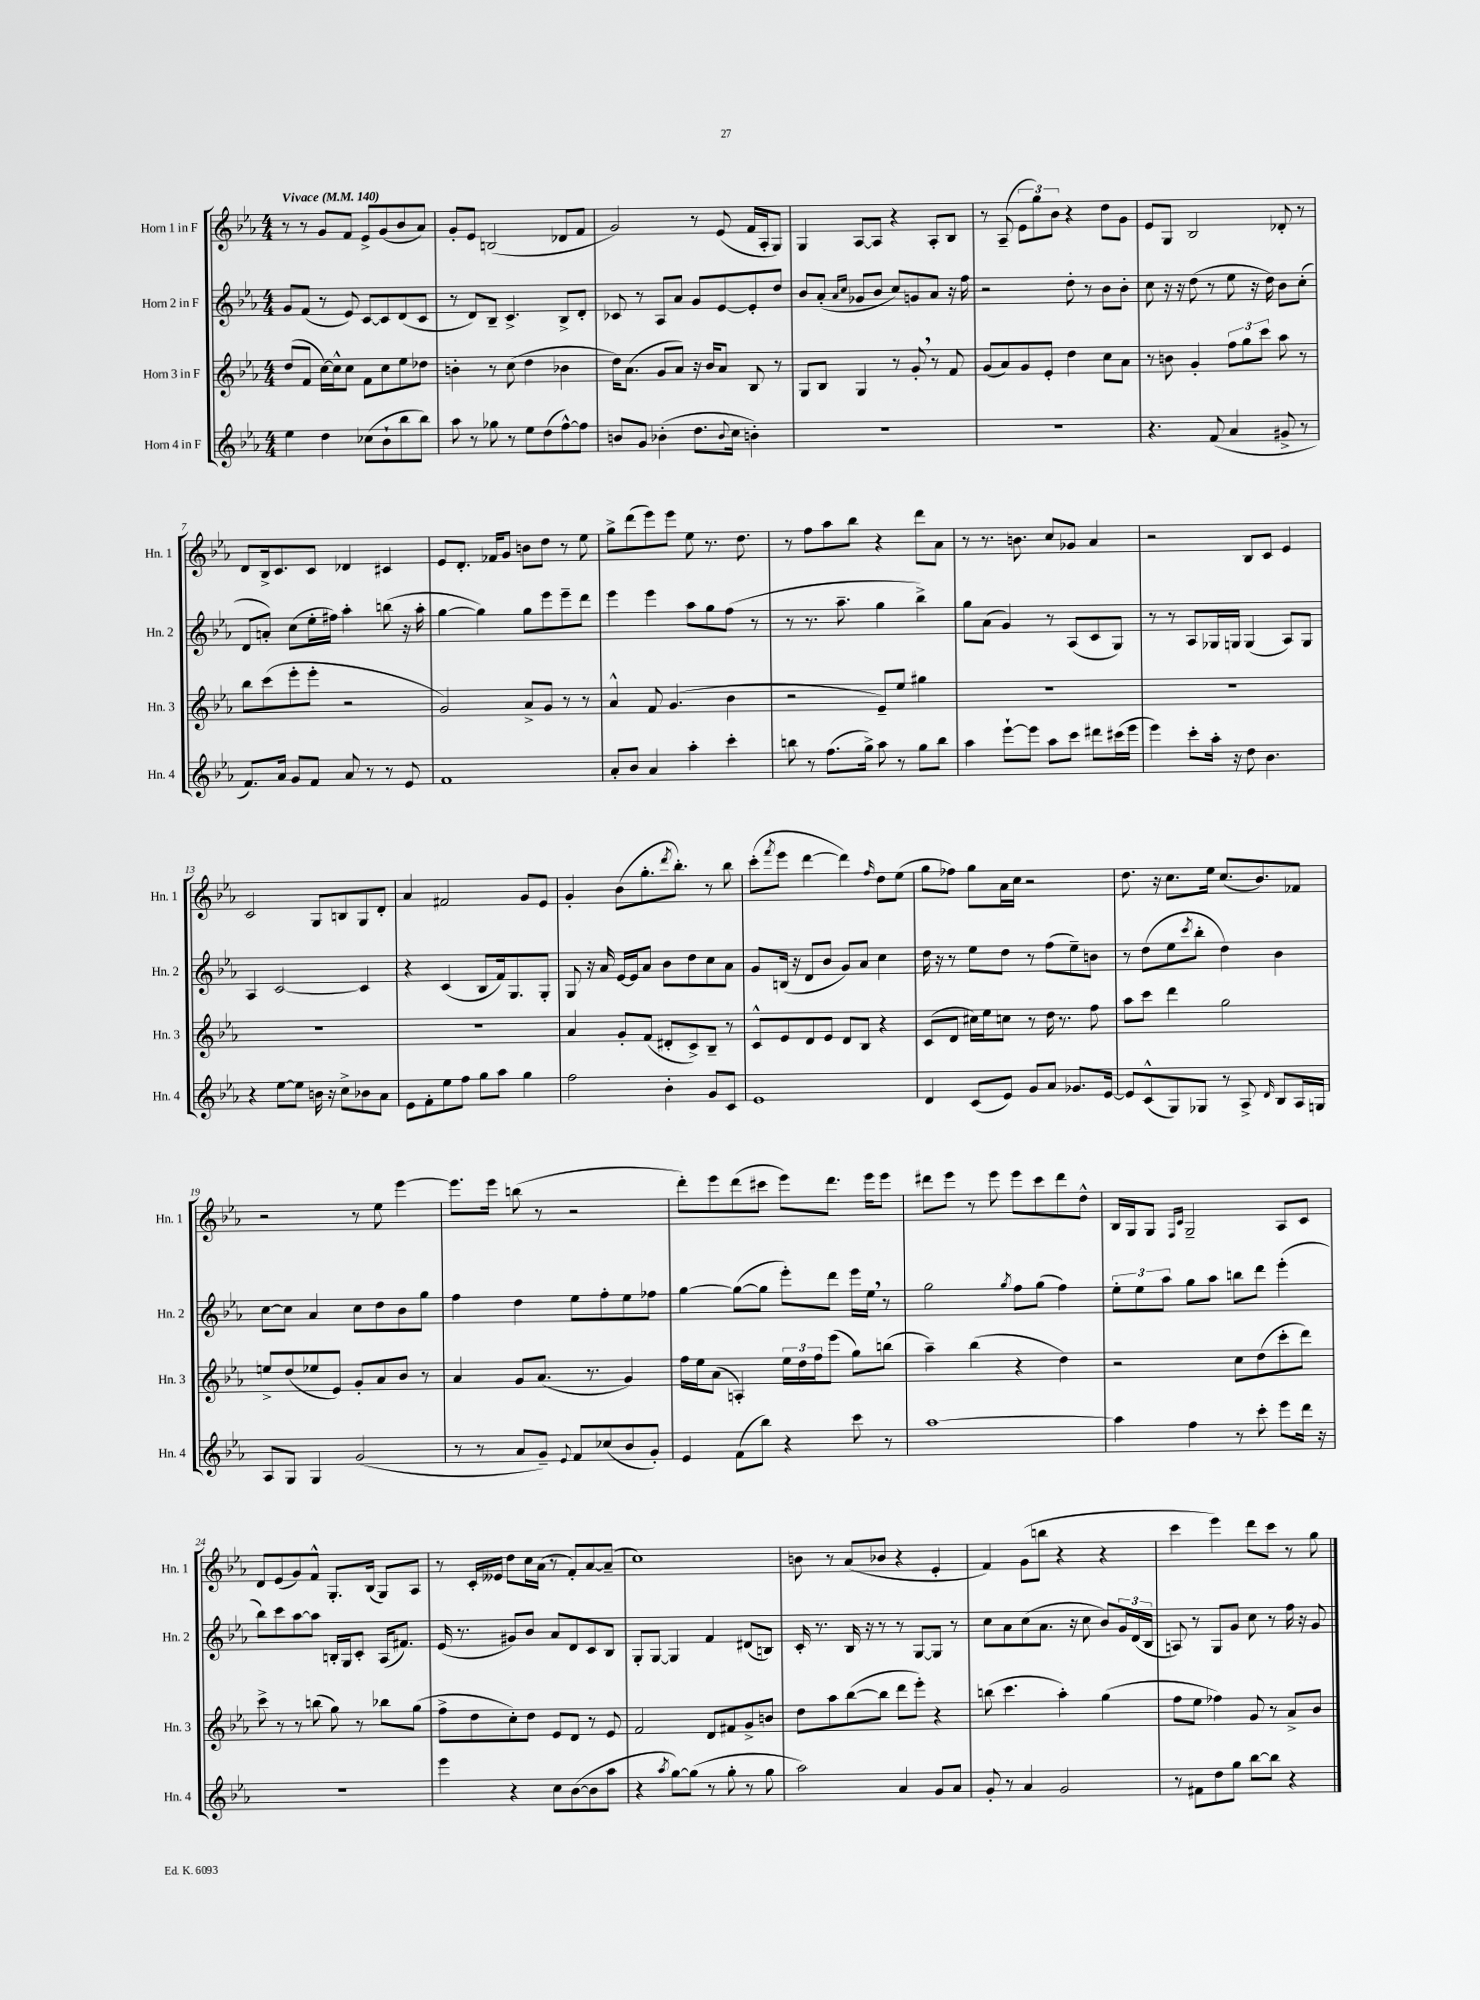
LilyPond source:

<<
\new StaffGroup <<
\new Staff = "s0" \with { instrumentName = "Horn 1 in F" shortInstrumentName = "Hn. 1" } {
    \clef treble \key ees \major \numericTimeSignature \time 4/4 \tempo "Vivace" 4 = 140
    r8 r8 g'8 f'8 ees'8-> g'8( bes'8 aes'8) |
    g'8-. ees'8 b2( des'8 f'8 |
    g'2) r8 ees'8( f'16 aes16-. g8) |
    g4 aes8~ aes8 r4 aes8-. bes8 |
    r8 aes8--( \tuplet 3/2 { ees'8 g''8) bes'8 } r4 d''8 g'8 |
    ees'8 g8 bes2 des'8-. r8 |
    d'8 bes16-> c'8. c'8 des'4 cis'4 |
    ees'8 d'8.-. fes'16 g'8 b'8 d''8 r8 ees''8 |
    g''8-> d'''8( ees'''8) ees'''8 ees''8 r8. d''8. |
    r8 f''8 aes''8 bes''8 r4 d'''8 aes'8 |
    r8 r8. b'8. c''8 ges'8 aes'4 |
    r2 bes8 c'8 ees'4 |
    c'2 g8 b8 g8 d'8-. |
    aes'4 fis'2 g'8 ees'8 |
    g'4-. bes'8( g''8.-. \acciaccatura { d'''8 } bes''8.-.) r8 bes''8 |
    c'''8-.( \acciaccatura { f'''8 } ees'''8 d'''4~ d'''4) \grace { f''16 } d''8 ees''8( |
    g''8 fes''8) g''8 aes'16 c''16 r2 |
    d''8. r16 c''8. ees''16 c''8.( bes'8.) fes'8 |
    r2 r8 ees''8 ees'''4~ |
    ees'''8. ees'''16 b''8( r8 r2 |
    d'''8-.) ees'''8 d'''8( cis'''8 ees'''8) d'''8. ees'''16 ees'''8 |
    dis'''8 ees'''8 r8 ees'''8 ees'''8 c'''8 dis'''8 d''8-^ |
    bes16 g16 g8 \grace { f16 c'16 } g2-- aes8 c'8 |
    d'8 ees'8( g'8) f'8-^ g8.-. bes16( g8) aes8 |
    r8 c'16-. eeses'16 d''8 c''16 aes'16( r8 f'8-.) aes'8~ aes'8--( |
    c''1) |
    b'8 r8 aes'8( bes'8 r4 ees'4-. |
    f'4) g'8( b''8 r4 r4 |
    c'''4 ees'''4) d'''8 c'''8 r8 g''8 \bar "|." |
}
\new Staff = "s1" \with { instrumentName = "Horn 2 in F" shortInstrumentName = "Hn. 2" } {
    \clef treble \key ees \major \numericTimeSignature \time 4/4
    g'8 f'8( r8 ees'8) c'8~ c'8 d'8( c'8 |
    r8 d'8) bes8-- c'4.-> bes8-> d'8-. |
    ces'8 r8 aes8 aes'8 g'8 ees'8~ ees'8-. d''8 |
    bes'8 aes'8-.( \grace { aes'16 c''16 } ges'8 bes'8 c''8) g'8 aes'8 r16 f''16 |
    r2 d''8-. r8 bes'8 bes'8-. |
    c''8 r16 r16 d''8( r8 ees''8 r16 d''16) bes'8 c''8-.( |
    d'8 a'8-.) c''8( ees''16-. fis''16) aes''4-. b''8( r16 aes''16-. |
    g''4~ g''4) g''8 ees'''8 ees'''8-- d'''8 |
    ees'''4 ees'''4 aes''8 g''8 f''8( r8 |
    r8 r8. aes''8.-- g''4 bes''4->) |
    g''8 aes'8( g'4) r8 aes8( c'8 g8) |
    r8 r8 aes8 ges16 g16 g4( aes8) g8 |
    aes4 c'2~ c'4 |
    r4 c'4( bes8 f'16) g8. g8-. |
    g8 r16 aes'16 ees'16~ ees'16 aes'8 bes'8 d''8 c''8 aes'8 |
    g'8 b16( r16 d'8 bes'8 g'8) aes'8 c''4 |
    d''16 r16 r8 ees''8 d''8 r8 f''8( ees''8--) b'8 |
    r8 d''8( ees''8 \acciaccatura { c'''8 } bes''8-. d''4) bes'4 |
    c''8~ c''8 aes'4 c''8 d''8 bes'8 g''8 |
    f''4 d''4 ees''8 f''8-. ees''8 fes''8 |
    g''4~ g''8~( g''8 ees'''8-.) d'''8 ees'''16 ees''16 \breathe r8 |
    g''2 \acciaccatura { g''8 } f''8 g''8( f''4) |
    \tuplet 3/2 { ees''8-. ees''8 aes''8 } g''8 aes''8 b''8 d'''8 ees'''4-.( |
    bes''8) c'''8 aes''8~ aes''8 b16-. g16 c'8-. aes16( fis'8.) |
    ees'16( r8. gis'8) bes'8 aes'8 d'8 c'8 bes8 |
    g8-. g8~ g4 f'4 dis'8( b8) |
    c'16-. r8. bes16 r16 r8 r8 g8~ g8 r8 |
    c''8 aes'8 c''8( aes'8. r16 c''8 bes'8) \tuplet 3/2 { g'16 d'16( bes16 } |
    a8) r8 g8 g'8 c''8 r8 f''16 r16 g'8 \bar "|." |
}
\new Staff = "s2" \with { instrumentName = "Horn 3 in F" shortInstrumentName = "Hn. 3" } {
    \clef treble \key ees \major \numericTimeSignature \time 4/4
    d''8( f'8 c''16~) c''16-^ c''8 f'8 c''8 ees''8 des''8 |
    b'4-. r8 c''8( d''4 bes'4 |
    d''16) aes'8.( g'8 aes'8) r16 bes'16 aes'8 bes8 r8 |
    g8 bes8 g4 r8 g'8-. \breathe r8 f'8 |
    g'8( aes'8) g'8 ees'8-. d''4 c''8 aes'8 |
    r8 b'8 g'4-. \tuplet 3/2 { f''8 g''8 c'''8 } aes''8 r8 |
    bes''8 c'''8( ees'''8-. ees'''8-. r2 |
    g'2) aes'8-> g'8 r8 r8 |
    aes'4-^ f'8 g'4.( bes'4 |
    r2 ees'8--) ees''8 gis''4 |
    R1 |
    R1 |
    R1 |
    R1 |
    aes'4 g'8-. f'8( dis'8-. c'8->) bes8-- r8 |
    c'8-^ ees'8 d'8 ees'8 d'8 bes8 r4 |
    c'8( d'8 cis''16) ees''16 c''8 r8 d''16 r8. f''8 |
    aes''8 c'''8 d'''4 g''2 |
    e''8-> d''8( ees''8 ees'8) g'8-. aes'8 bes'8 r8 |
    aes'4 g'8 aes'8.( r8. g'4) |
    f''16 ees''16 aes'8( a4-.) \tuplet 3/2 { ees''16 d''16 f''16 } ees'''8( g''8) b''8( |
    aes''4--) bes''4( r4 d''4) |
    r2 c''8 d''8( c'''8-. d'''8) |
    c'''8-> r8 r8 b''8( g''8) r8 bes''8 g''8( |
    f''8-> d''8 c''8-.) d''8 ees'8 d'8 r8 ees'8 |
    f'2 d'8 fis'8 g'8-> b'8 |
    d''8 aes''8 bes''8~( bes''8 d'''8 ees'''8-.) r4 |
    b''8( c'''4. aes''4-.) g''4( |
    f''8 ees''8 fes''4) g'8 r8 aes'8-> bes'8 \bar "|." |
}
\new Staff = "s3" \with { instrumentName = "Horn 4 in F" shortInstrumentName = "Hn. 4" } {
    \clef treble \key ees \major \numericTimeSignature \time 4/4
    ees''4 d''4 ces''8( bes'8-! bes''8 bes''8) |
    aes''8 r8 ges''8 r8 ees''8 d''8( f''8~-^) f''8 |
    b'8 g'8 bes'4-.( d''8. \appoggiatura { bes'8 } c''16 b'4-.) |
    R1 |
    R1 |
    r4. f'8( aes'4 gis'8-> r8 |
    f'8.) aes'16 g'8 f'8 aes'8 r8 r8 ees'8 |
    f'1 |
    aes'8-. bes'8 aes'4 aes''4-. c'''4-. |
    b''8 r8 f''8.( g''16->) aes''8 r8 g''8 b''8 |
    aes''4 ees'''8~-! ees'''8 aes''8 c'''8 dis'''8 cis'''16( ees'''16 |
    ees'''4) c'''8-. aes''16-. r16 d''8 bes'4. |
    r4 ees''8~ ees''8 b'16 r16 c''8-> bes'8 aes'8 |
    ees'8 f'8-. ees''8 f''8 g''8 aes''8 g''4 |
    f''2 bes'4-. g'8 c'8 |
    ees'1 |
    d'4 c'8( ees'8) g'8 aes'8 ges'8. ees'16~ |
    ees'8 c'8-^( g8) ges8 r8 aes8-> \grace { d'16 } bes8 aes16 g16 |
    aes8 g8 g4 g'2( |
    r8 r8 aes'8 g'8--) \appoggiatura { ees'8 } f'8 ces''8( bes'8 g'8-.) |
    ees'4 f'8( bes''8) r4 c'''8 r8 |
    aes''1~ |
    aes''4 f''4 r8 c'''8-. ees'''8 d'''16 r16 |
    R1 |
    ees'''4 r4 c''8 bes'8~( bes'8 aes''8 |
    r4 \acciaccatura { aes''8 } g''8~) g''8( r8 g''8-. r8 g''8 |
    aes''2) aes'4 g'8 aes'8 |
    g'8-. r8 aes'4 g'2 |
    r8 fis'8 d''8 g''8 bes''8~ bes''8 r4 \bar "|." |
}
>>
>>
